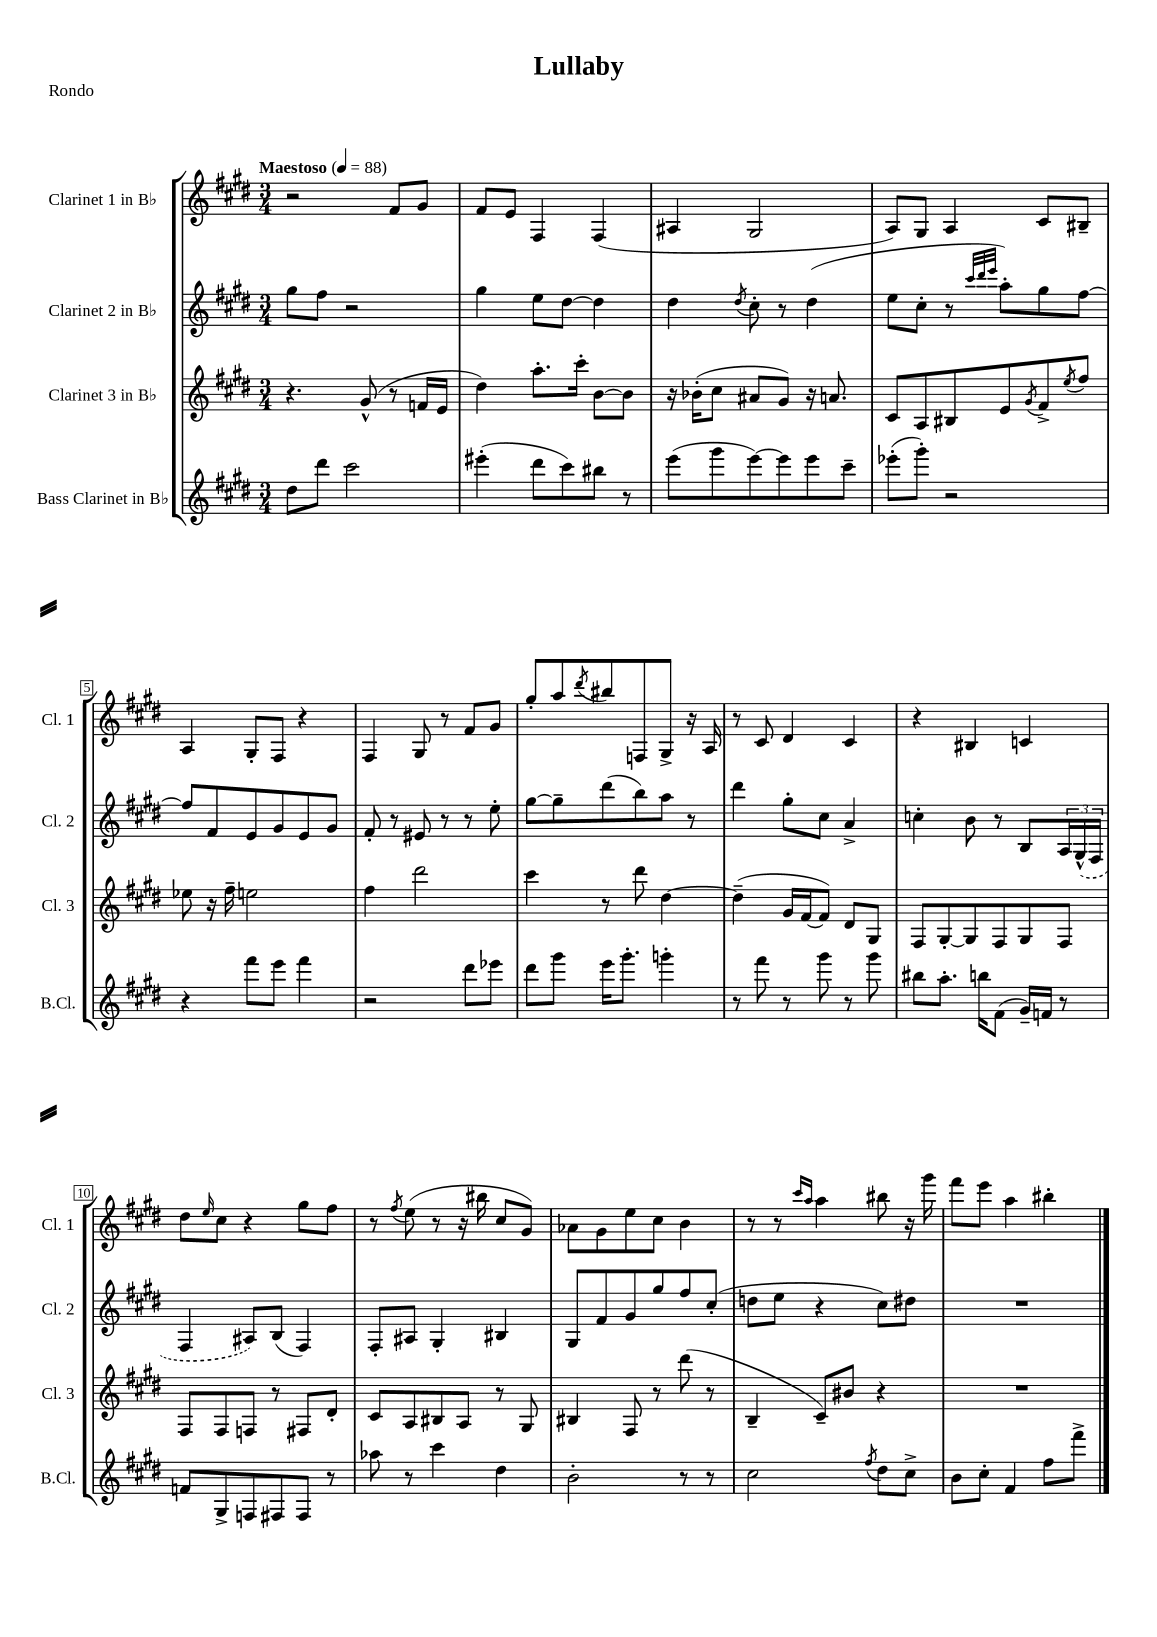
\header { title = "Lullaby" piece = "Rondo" }
<<
\new StaffGroup <<
\new Staff = "s0" \with { instrumentName = "Clarinet 1 in Bb" shortInstrumentName = "Cl. 1" } {
    \clef treble \key e \major \numericTimeSignature \time 3/4 \tempo "Maestoso" 4 = 88
    r2 fis'8 gis'8 |
    fis'8 e'8 fis4 fis4( |
    ais4 gis2 |
    a8) gis8 a4 cis'8 bis8-- |
    a4 gis8-. fis8 r4 |
    fis4 gis8 r8 fis'8 gis'8 |
    gis''8-. a''8 \acciaccatura { dis'''8 } bis''8 f8 gis8-> r16 a16 |
    r8 cis'8 dis'4 cis'4 |
    r4 bis4 c'4 |
    dis''8 \grace { e''16 } cis''8 r4 gis''8 fis''8 |
    r8 \acciaccatura { fis''8 } e''8( r8 r16 bis''16 cis''8 gis'8) |
    aes'8 gis'8 e''8 cis''8 b'4 |
    r8 r8 \grace { cis'''16 a''16 } a''4 bis''8 r16 gis'''16 |
    fis'''8 e'''8 a''4 bis''4-. \bar "|." |
}
\new Staff = "s1" \with { instrumentName = "Clarinet 2 in Bb" shortInstrumentName = "Cl. 2" } {
    \clef treble \key e \major \numericTimeSignature \time 3/4
    gis''8 fis''8 r2 |
    gis''4 e''8 dis''8~ dis''4 |
    dis''4 \acciaccatura { dis''8 } cis''8-. r8 dis''4( |
    e''8 cis''8-. r8 \grace { cis'''32 dis'''32 e'''32 } a''8-.) gis''8 fis''8~ |
    fis''8 fis'8 e'8 gis'8 e'8 gis'8 |
    fis'8-. r8 eis'8 r8 r8 e''8-. |
    gis''8~ gis''8-- dis'''8( b''8) a''8 r8 |
    dis'''4 gis''8-. cis''8 a'4-> |
    c''4-. b'8 r8 b8 \tuplet 3/2 { a16 \once \slurDashed gis16-^( fis16 } |
    fis4 ais8) b8( fis4) |
    fis8-. ais8 gis4-. bis4 |
    gis8 fis'8 gis'8 gis''8 fis''8 cis''8-.( |
    d''8 e''8 r4 cis''8) dis''8 |
    R2. \bar "|." |
}
\new Staff = "s2" \with { instrumentName = "Clarinet 3 in Bb" shortInstrumentName = "Cl. 3" } {
    \clef treble \key e \major \numericTimeSignature \time 3/4
    r4. gis'8-^( r8 f'16 e'16 |
    dis''4) a''8.-. cis'''16-. b'8~ b'8 |
    r16 bes'16-.( cis''8 ais'8 gis'8) r16 a'8. |
    cis'8 a8 bis8 e'8 \acciaccatura { gis'8 } fis'8-> \acciaccatura { e''8 } fis''8 |
    ees''8 r16 fis''16-- e''2 |
    fis''4 dis'''2 |
    cis'''4 r8 dis'''8 dis''4~ |
    dis''4--( gis'16 fis'16~ fis'8) dis'8 gis8 |
    fis8 gis8~-. gis8 fis8 gis8 fis8 |
    fis8 fis8 f8 r8 fis8 dis'8-. |
    cis'8 a8 bis8 a8 r8 gis8 |
    bis4 fis8 r8 dis'''8( r8 |
    b4-- cis'8--) bis'8 r4 |
    R2. \bar "|." |
}
\new Staff = "s3" \with { instrumentName = "Bass Clarinet in Bb" shortInstrumentName = "B.Cl." } {
    \clef treble \key e \major \numericTimeSignature \time 3/4
    dis''8 dis'''8 cis'''2 |
    eis'''4-.( dis'''8 cis'''8) bis''8 r8 |
    e'''8( gis'''8 e'''8~) e'''8 e'''8 cis'''8-- |
    ees'''8-.( gis'''8-.) r2 |
    r4 fis'''8 e'''8 fis'''4 |
    r2 dis'''8 ees'''8 |
    dis'''8 gis'''8 e'''16 gis'''8.-. g'''4-. |
    r8 fis'''8 r8 gis'''8 r8 gis'''8 |
    bis''8 a''8.-. b''16 fis'8( gis'16--) f'16 r8 |
    f'8 gis8-> f8 fis8 fis8 r8 |
    aes''8 r8 cis'''4 dis''4 |
    b'2-. r8 r8 |
    cis''2 \acciaccatura { fis''8 } dis''8 cis''8-> |
    b'8 cis''8-. fis'4 fis''8 fis'''8-> \bar "|." |
}
>>
>>
\layout { \context { \Score \override BarNumber.stencil = #(make-stencil-boxer 0.1 0.3 ly:text-interface::print) } }
